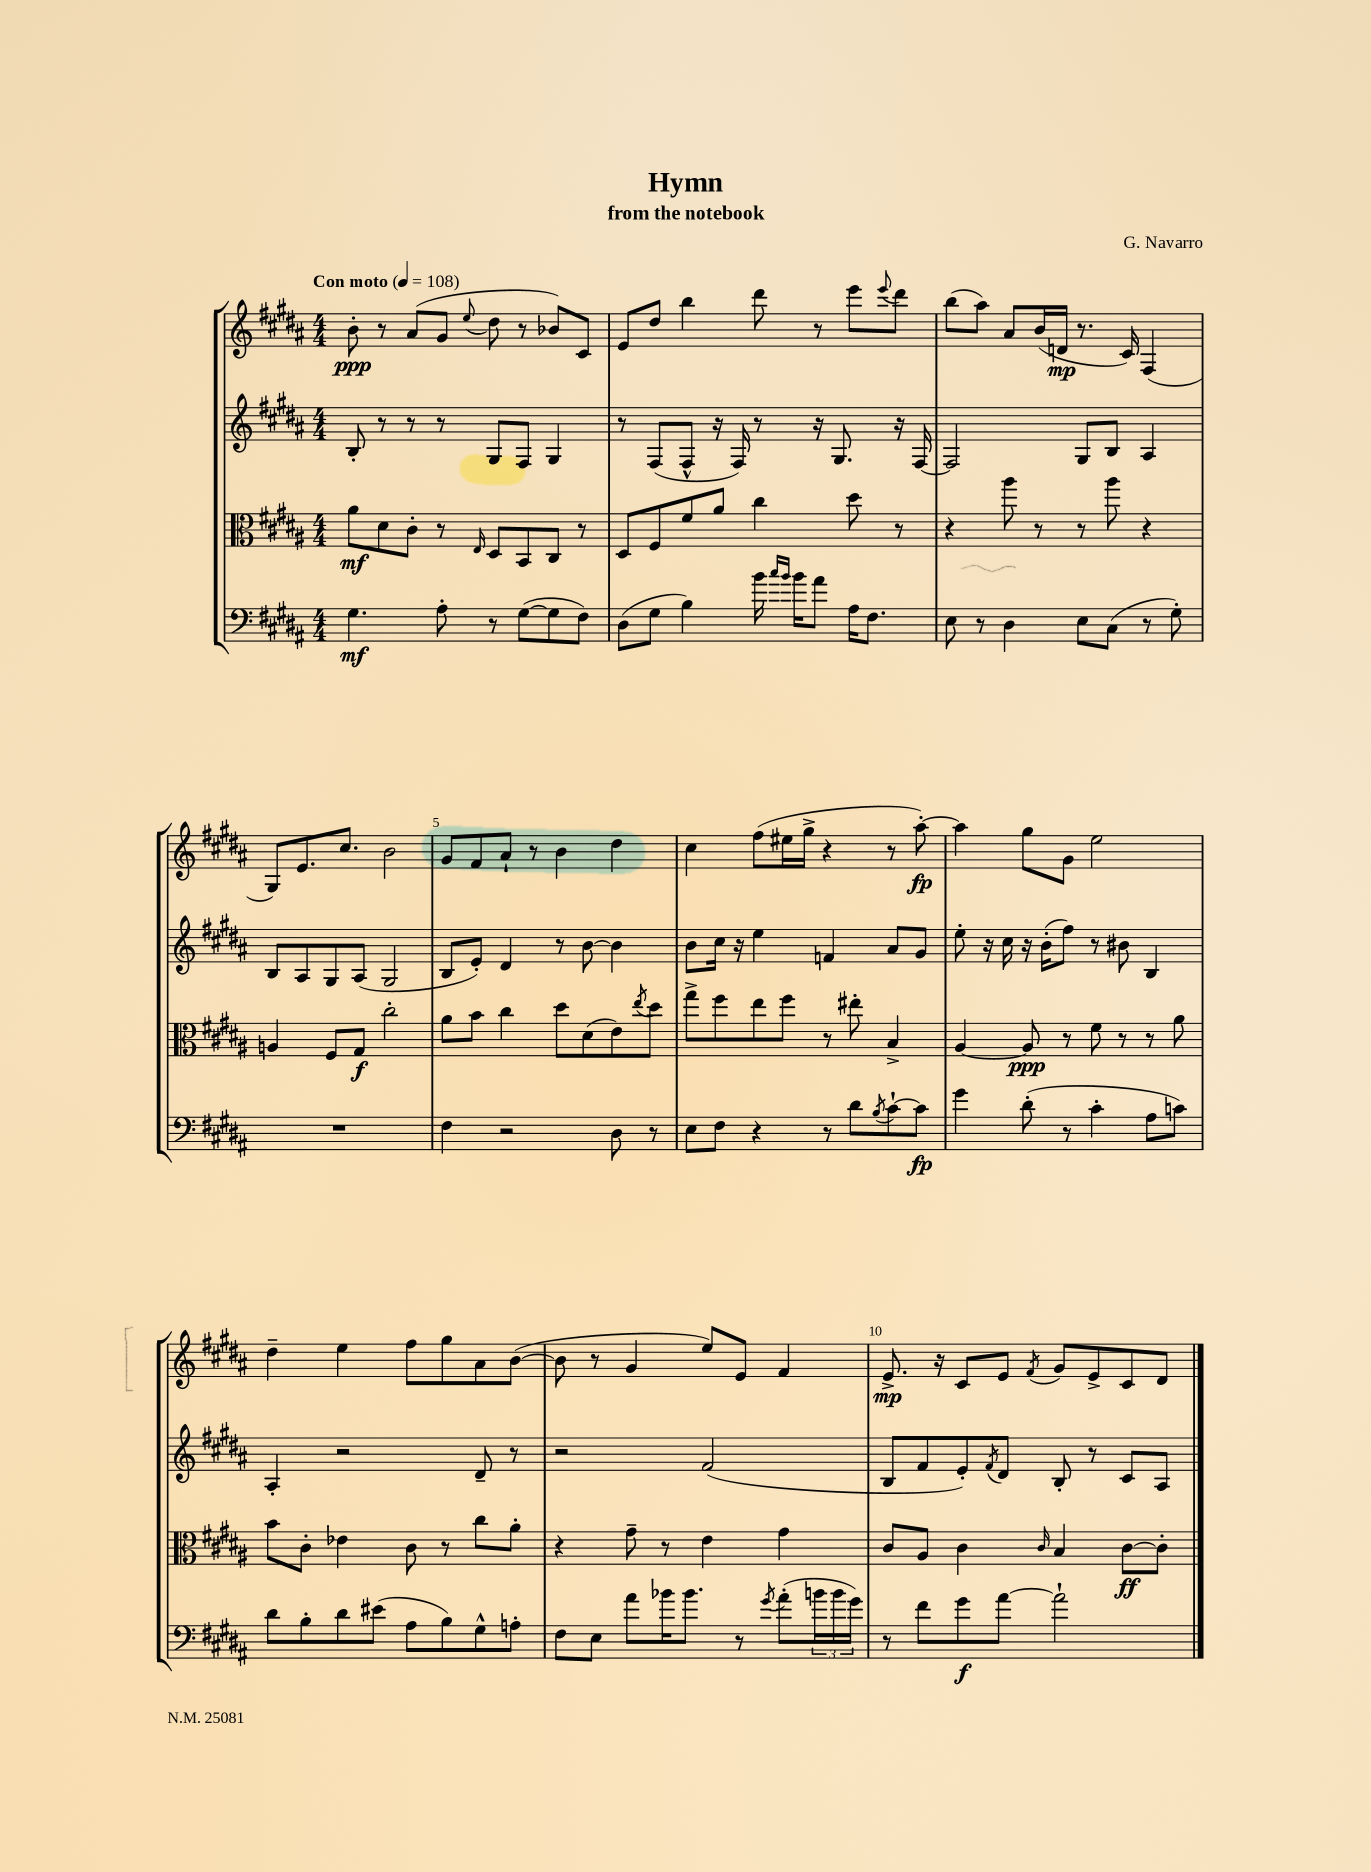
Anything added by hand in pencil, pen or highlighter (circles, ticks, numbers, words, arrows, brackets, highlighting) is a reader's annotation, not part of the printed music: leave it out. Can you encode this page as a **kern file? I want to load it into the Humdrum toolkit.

**kern	**kern	**kern	**kern
*staff4	*staff3	*staff2	*staff1
*clefF4	*clefC3	*clefG2	*clefG2
*k[f#c#g#d#a#]	*k[f#c#g#d#a#]	*k[f#c#g#d#a#]	*k[f#c#g#d#a#]
*M4/4	*M4/4	*M4/4	*M4/4
*MM108	*MM108	*MM108	*MM108
4.G#	8a#	8B'	8b'
.	8d#	8r	8r
.	8c#'	8r	(8a#
8A#'	8r	8r	8g#
.	16qqE	.	8qqee
8r	8D#	8G#	8dd#
([8G#	8BB	8F#	8r
8G#]	8C#	4G#	8b-)
8F#)	8r	.	8c#
=	=	=	=
(8D#	8D#	8r	8e
8G#	8F#	(8F#	8dd#
4B)	8f#	8F#^^	4bb
.	8a#	16r	.
.	.	16F#)	.
16b	4cc#	8r	8ddd#
16qqcc#	.	.	.
16qqb	.	.	.
16b	.	.	.
8a#	.	16r	8r
.	.	8.G#	.
16A#	8dd#	.	8eee
8.F#	.	.	.
.	.	.	8qqeee
.	8r	16r	8ddd#
.	.	[16F#	.
=	=	=	=
8E	4r	2F#]	(8bb
8r	.	.	8aa#)
4D#	8aa#	.	8a#
.	8r	.	(16b
.	.	.	16d
8E	8r	8G#	8.r
(8C#	8aa#	8B	.
.	.	.	16c#)
8r	4r	4A#	(4F#
8G#')	.	.	.
=	=	=	=
1r	4A	8B	8G#)
.	.	8A#	8.e
.	8F#	8G#	.
.	.	.	8.cc#
.	8G#	(8A#	.
.	2cc#'	2G#	2b
=	=	=	=
4F#	8a#	8B	8g#
.	8b	8e')	8f#
2r	4cc#	4d#	8a#`
.	.	.	8r
.	8dd#	8r	4b
.	(8d#	[8b	.
8D#	8e)	4b]	4dd#
.	8qee	.	.
8r	8dd#	.	.
=	=	=	=
8E	8gg#^	8b	4cc#
8F#	8ff#	16cc#	.
.	.	16r	.
4r	8ee	4ee	(8ff#
.	8ff#	.	16ee#
.	.	.	16gg#^
8r	8r	4f	4r
8d#	8ee#'	.	.
8qB	.	.	.
[8c#`	4B^	8a#	8r
8c#]	.	8g#	[8aa#')
=	=	=	=
4g#	[4A#	8ee'	4aa#]
.	.	16r	.
.	.	16cc#	.
(8d#'	8A#]	16r	8gg#
.	.	(16b'	.
8r	8r	8ff#)	8g#
4c#'	8f#	8r	2ee
.	8r	8b#	.
8A#	8r	4B	.
8c)	8a#	.	.
=	=	=	=
8d#	8b	4A#'	4dd#~
8B'	8c#'	.	.
8d#	4e-	2r	4ee
(8e#	.	.	.
8A#	8c#	.	8ff#
8B)	8r	.	8gg#
8G#^^	8cc#	8d#~	8a#
8A'	8a#'	8r	([8b
=	=	=	=
8F#	4r	2r	8b]
8E	.	.	8r
8a#	8g#~	.	4g#
16b-	8r	.	.
8.b-	.	.	.
.	4e	(2f#	8ee)
8r	.	.	8e
8qg#	.	.	.
(8a#'	4g#	.	4f#
24b	.	.	.
24b	.	.	.
24g#)	.	.	.
=	=	=	=
8r	8c#	8B	8.e^
8f#	8A#	8f#	.
.	.	.	16r
8g#	4c#	8e')	8c#
.	.	8qf#	.
[8a#	.	8d#	8e
.	16qqc#	.	8qf#
2a#`]	4B	8B'	8g#
.	.	8r	8e^
.	[8c#	8c#	8c#
.	8c#']	8A#	8d#
==	==	==	==
*-	*-	*-	*-
